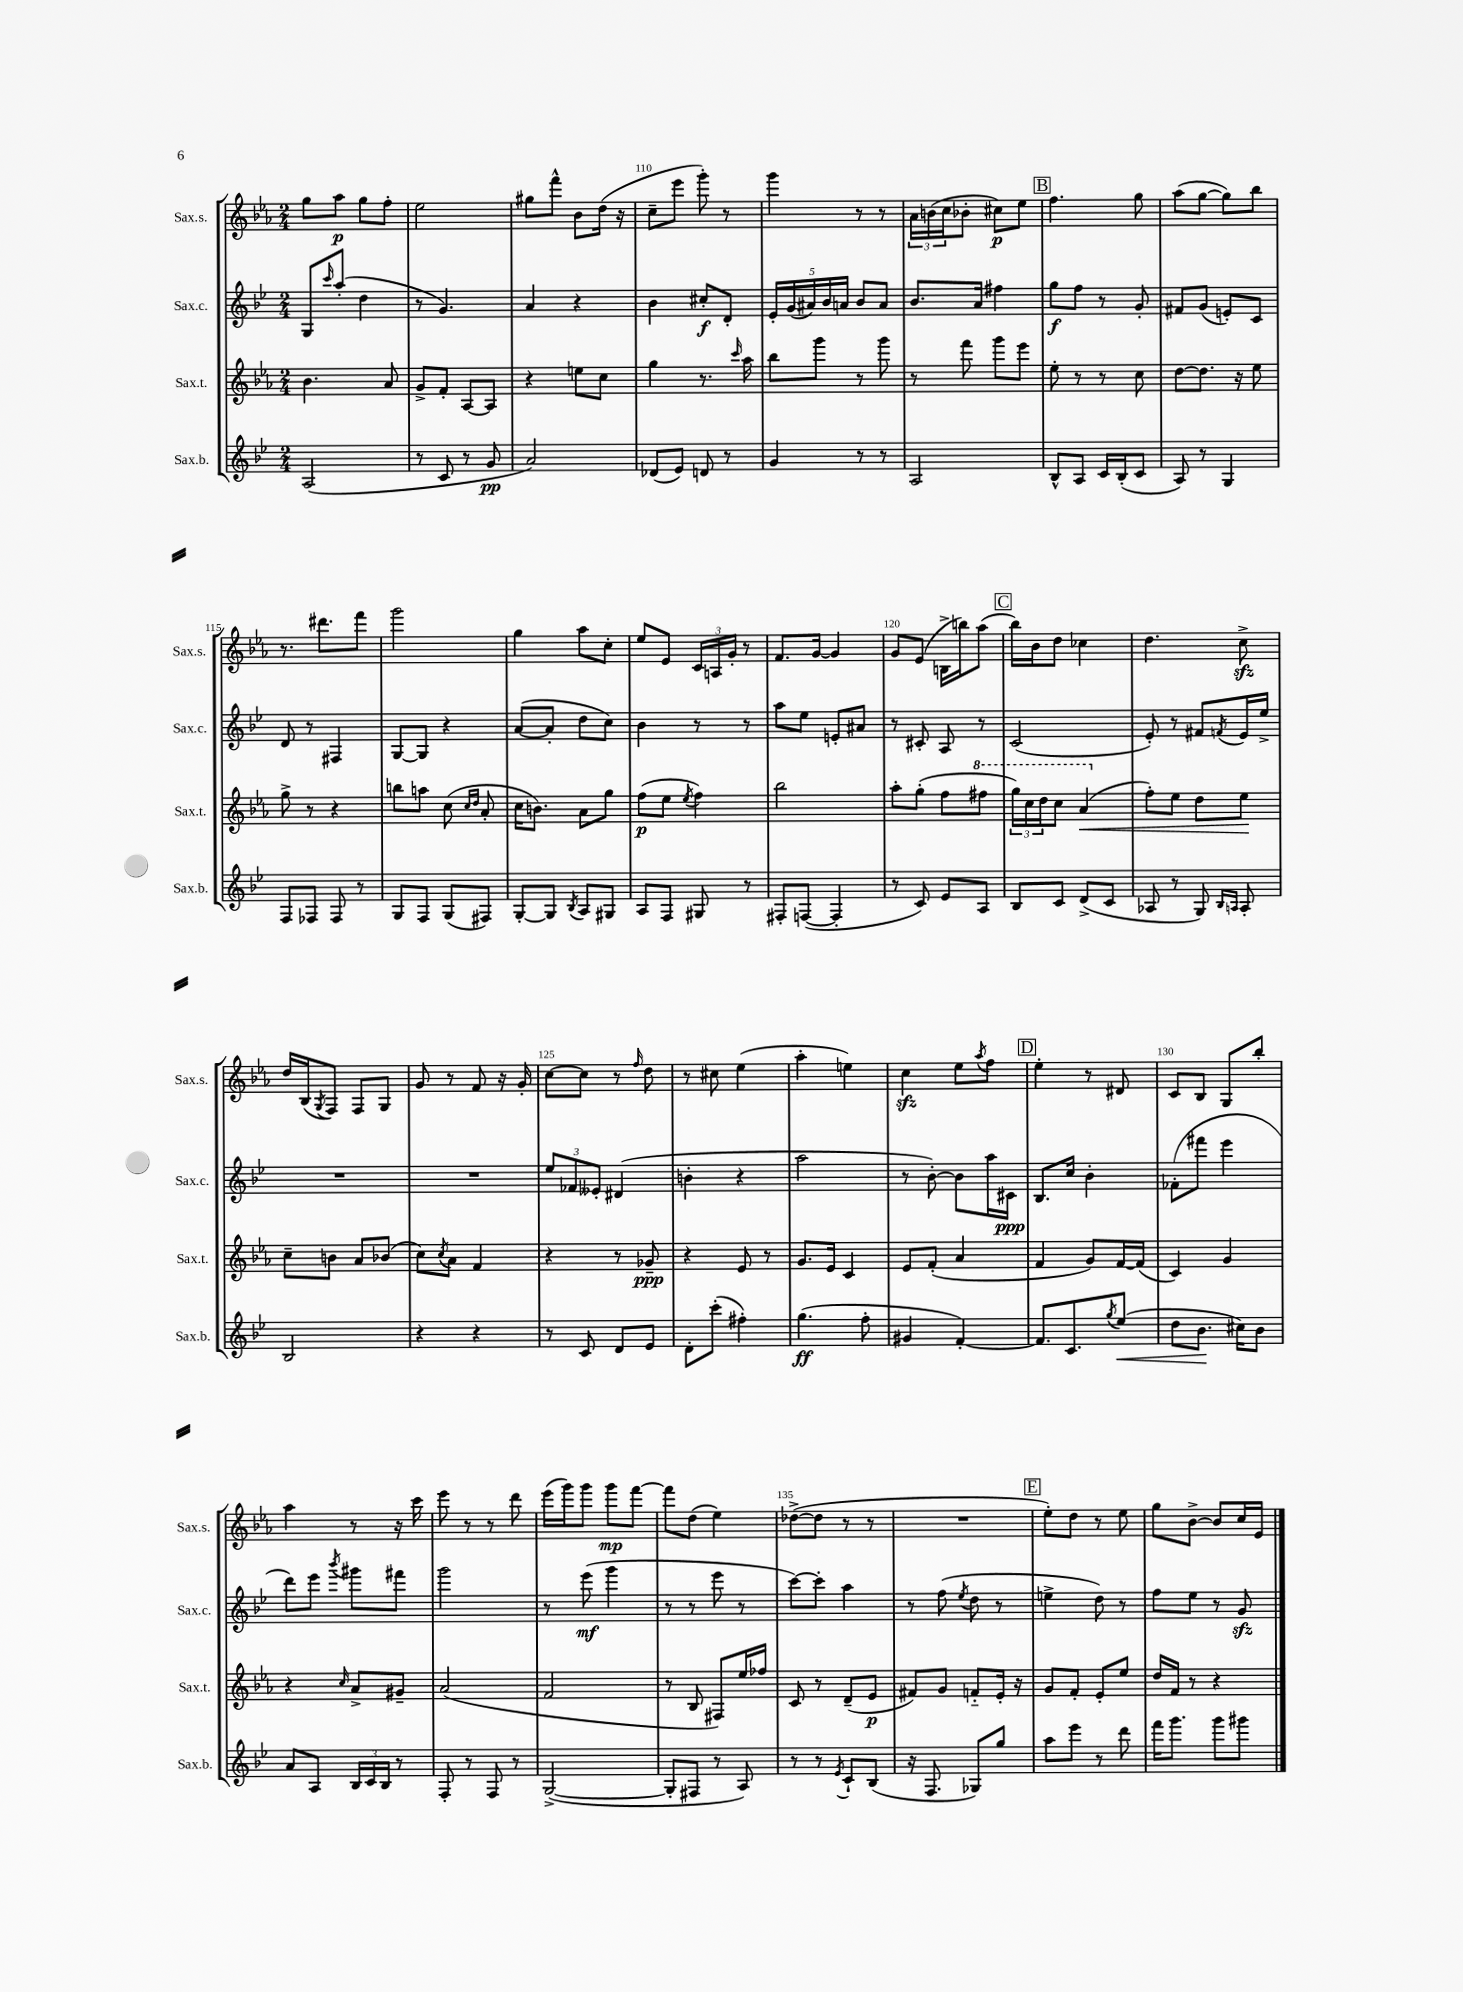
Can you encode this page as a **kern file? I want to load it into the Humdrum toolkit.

**kern	**kern	**kern	**kern
*staff4	*staff3	*staff2	*staff1
*clefG2	*clefG2	*clefG2	*clefG2
*k[b-e-]	*k[b-e-a-]	*k[b-e-]	*k[b-e-a-]
*M2/4	*M2/4	*M2/4	*M2/4
(2A/	4.b-\	8G/L	8gg\L
.	.	16qqccc/	.
.	.	(8aa'/J	8aa-\J
.	.	4dd\	8gg\L
.	8a-/	.	8ff'\J
=	=	=	=
8r	8g^/L	8r	2ee-\
8c/	8f'/J	4.g/)	.
8r	[8A-/L	.	.
8g/	8A-/]J	.	.
=	=	=	=
2a/)	4r	4a/	8gg#\L
.	.	.	8fff^^\J
.	8ee\L	4r	8b-\L
.	8cc\J	.	(16dd\Jk
.	.	.	16r
=	=	=	=
(8d-/L	4gg\	4b-\	8cc~\L
8e-/J)	.	.	8eee-\J
8d/	8.r	8cc#'/L	8ggg'\)
8r	.	8d'/J	8r
.	16qqccc/	.	.
.	16aa-\	.	.
=	=	=	=
4g/	8bb-\L	20e-'/LL	4ggg\
.	.	(20g/	.
.	.	20a#/)	.
.	8ggg\J	.	.
.	.	20b-/	.
.	.	20a/JJ	.
8r	8r	8b-/L	8r
8r	8ggg\	8a/J	8r
=	=	=	=
2A/	8r	8.b-/L	24a-\LL
.	.	.	(24b\
.	.	.	24cc\J
.	8fff\	.	8b-'\J
.	.	16a/Jk	.
.	8ggg\L	4ff#\	8cc#\L)
.	8eee-\J	.	8ee-\J
=	=	=	=
8B-^^/L	8ee-'\	8gg\L	4.ff\
8A/J	8r	8ff\J	.
16c/LL	8r	8r	.
(16B-'/J	.	.	.
8c/J	8cc\	8g'/	8gg\
=	=	=	=
8A/)	[8dd\L	8f#/L	(8aa-\L
8r	8.dd\]J	(8g/J	[8gg\J
4G/	.	8e'/L)	8gg\]L)
.	16r	.	.
.	8ee-\	8c/J	8bb-\J
=	=	=	=
8F/L	8gg^\	8d/	8.r
8F-/J	8r	8r	.
.	.	.	8.ddd#\L
8F-/	4r	4F#/	.
8r	.	.	8fff\J
=	=	=	=
8G/L	8bb\L	[8G/L	2ggg\
8F/J	8aa\J	8G/]J	.
(8G/L	(8cc\	4r	.
.	16qqcc/LL	.	.
.	16qqdd/JJ	.	.
8F#/J)	8a-'/	.	.
=	=	=	=
[8G'/L	16cc\LK	([8a/L	4gg\
.	8.b\J)	.	.
8G/]J	.	8a'/]J	.
8qB-/	.	.	.
8A/L	8a-\L	8dd\L	8aa-\L
8G#/J	8gg\J	8cc\J)	8cc'\J
=	=	=	=
8A/L	(8ff\L	4b-\	8ee-/L
8F/J	8ee-\J	.	8e-/J
.	8qee-/	.	.
8G#/	4ff\)	8r	24c/LL
.	.	.	24A/
.	.	.	24g'/JJ
8r	.	8r	8r
=	=	=	=
8F#'/L	2bb-\	8aa\L	8.f/L
([8F/J	.	8ee-\J	.
.	.	.	[16g/Jk
4F'/]	.	8e'/L	4g/]
.	.	8a#/J	.
=	=	=	=
8r	8aa-'\L	8r	8g/L
8c/)	(8gg'\J	8c#'/	(8e-/J
8e-/L	8ff\L	8A/	16B^\LL
.	.	.	16bb\J)
8A/J	8fff#\J	8r	(8aa-\J
=	=	=	=
8B-/L	24ggg\LL)	(2c/	16bb-\LL)
.	24ccc\	.	.
.	.	.	16b-\J
.	24ddd\J	.	.
8c/J	8ccc\J	.	8dd\J
(8d^/L	(4aa-/	.	4cc-\
8c/J	.	.	.
=	=	=	=
8A-/	8ff'\L)	8e-'/)	4.dd\
8r	8ee-\J	8r	.
8G/)	8dd\L	8f#/L	.
16qqB-/LL	.	.	.
16qqA/JJ	.	8qf/	.
8A'/	8ee-\J	16e-/L	8cc^\
.	.	16ee-^/JJ	.
=	=	=	=
2B-/	8cc~\L	2r	16dd/LL
.	.	.	(16B-/J
.	.	.	8qG/
.	8b\J	.	8F/J)
.	8a-/L	.	8F/L
.	(8b-/J	.	8G/J
=	=	=	=
4r	8cc\L)	2r	8g/
.	8qcc/	.	.
.	8a-\J	.	8r
4r	4f/	.	8f/
.	.	.	16r
.	.	.	16g'/
=	=	=	=
8r	4r	12ee-/L	[8cc\L
.	.	12f-/	.
8c/	.	.	8cc\]J
.	.	12e--'/J	.
8d/L	8r	(4d#/	8r
.	.	.	16qqff/
8e-/J	8g-~/	.	8dd\
=	=	=	=
8d'\L	4r	4b'\	8r
(8ccc'\J	.	.	8cc#\
4ff#'\)	8e-/	4r	(4ee-\
.	8r	.	.
=	=	=	=
(4.gg\	8.g/L	2aa\	4aa-'\
.	16e-/Jk	.	.
.	4c/	.	4ee\)
8ff'\	.	.	.
=	=	=	=
4g#/	8e-/L	8r	4cc\
.	(8f'/J	[8b-'\)	.
[4f'/)	4a-/	8b-\]L	8ee-\L
.	.	.	8qaa-/
.	.	16aa\L	8ff\J
.	.	16c#\JJ	.
=	=	=	=
8.f/]L	4f/	8.B-/L	4ee-'\
8.c/	.	16cc/Jk	.
.	8g/L)	4b-'\	8r
8qgg/	.	.	.
(8ee-/J	[16f/L	.	8d#/
.	(16f/]JJ	.	.
=	=	=	=
8dd\L	4c/)	(8f-'\L	8c/L
8.b-\J	.	8fff#\J	8B-/J
.	4g/	4eee-\	8G/L
16cc#\LK)	.	.	.
8b-\J	.	.	8bb-'/J
=	=	=	=
8a/L	4r	8ddd\L)	4aa-\
8A/J	.	8eee-\J	.
.	16qqcc/	8qbbb-/	.
24B-/LL	8a-^/L	8ggg#\L	8r
24c/	.	.	.
24B-/JJ	.	.	.
8r	8g#~/J	8fff#\J	16r
.	.	.	16ccc\
=	=	=	=
8F'/	(2a-/	2ggg\	8eee-\
8r	.	.	8r
8F/	.	.	8r
8r	.	.	8ddd\
=	=	=	=
([2G^/	2f/	8r	(16eee-\LL
.	.	.	16ggg\J)
.	.	(8eee-\	8ggg\J
.	.	4ggg\	8ggg\L
.	.	.	[8fff\J
=	=	=	=
8G'/]L	8r	8r	8fff\]L
8F#/J	8B-/	8r	(8dd\J
8r	8F#/L)	8eee-\	4ee-\)
8A/)	16ee-/L	8r	.
.	16ff-/JJ	.	.
=	=	=	=
8r	8c/	[8ccc\L)	([8dd-^\L
8r	8r	8ccc'\]J	8dd-\]J
8qe-/	.	.	.
8c`/L	(8d~/L	4aa\	8r
(8B-/J	8e-/J	.	8r
=	=	=	=
16r	8f#/L)	8r	2r
8.F/	.	.	.
.	8g/J	(8ff\	.
.	.	8qee-/	.
8G-/L)	8f'~/L	8dd\	.
8gg/J	16e-'/Jk	8r	.
.	16r	.	.
=	=	=	=
8aa\L	8g/L	4ee^\	8ee-'\L)
8eee-\J	8f'/J	.	8dd\J
8r	8e-'/L	8dd\)	8r
8ddd\	8ee-/J	8r	8ee-\
=	=	=	=
16fff\LK	16dd/LL	8ff\L	8gg\L
8.ggg\J	16f/JJ	.	.
.	8r	8ee-\J	[8b-^\J
8ggg\L	4r	8r	8b-/]L
8ggg#\J	.	8g/	16cc/L
.	.	.	16e-/JJ
==	==	==	==
*-	*-	*-	*-
